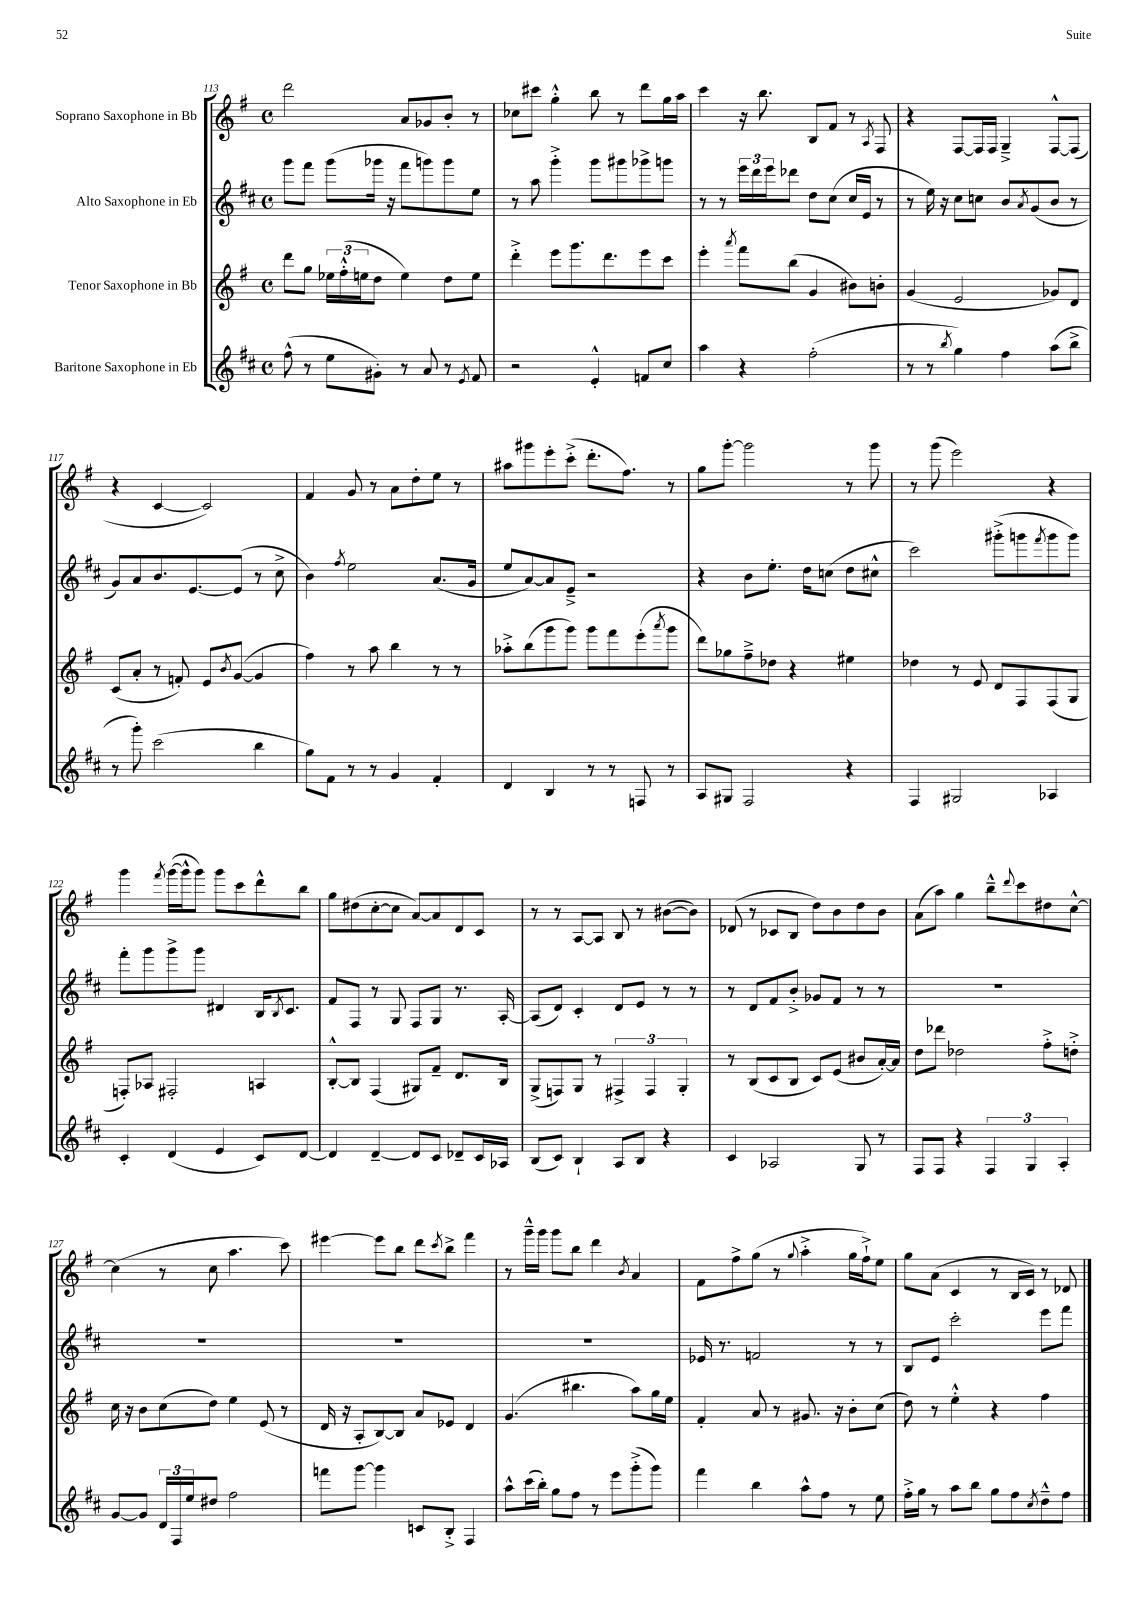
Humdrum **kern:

**kern	**kern	**kern	**kern
*part4	*part3	*part2	*part1
*staff4	*staff3	*staff2	*staff1
*I"Baritone Saxophone in Eb	*I"Tenor Saxophone in Bb	*I"Alto Saxophone in Eb	*I"Soprano Saxophone in Bb
*clefG2	*clefG2	*clefG2	*clefG2
*k[f#c#]	*k[f#]	*k[f#c#]	*k[f#]
*M4/4	*M4/4	*M4/4	*M4/4
*met(c)	*met(c)	*met(c)	*met(c)
=113	=113	=113	=113
(8ff#^^\	8ddd\L	8ggg\L	2ddd\
8r	8gg\J	8fff#\J	.
8ee\L	24ee-X\LL	(8ggg\L	.
.	(24ff#'^^\	.	.
.	24een\J	.	.
8g#X'\J)	8dd\J	16ggg-X\Jk	.
.	.	16r	.
8r	4ee\)	8fff#\L	8a/L
8a/	.	8gggn\)	8g-X/
8r	8dd\L	8ggg\	8b'/J
8qe/	.	.	.
8f#/	8ee\J	8ee\J	8r
=114	=114	=114	=114
2r	4ddd'^\	8r	8cc-X\L
.	.	8aa\	8ccc#X\J
.	8eee\L	4ggg'^\	4gg'^^\
.	8.ggg\	.	.
4e'^^/	.	8ggg\L	8bb\
.	8.ddd\	.	.
.	.	8ggg#X\	8r
8fn/L	8eee\	8ggg-X^\	8ddd\L
8cc#/J	8ccc\J	8gggn\J	16gg\L
.	.	.	16aa\JJ
=115	=115	=115	=115
4aa\	4eee'\	8r	4ccc\
.	.	8r	.
.	8qaaa/	.	.
4r	8fff#\L	24eee\LL	16r
.	.	24ddd\	.
.	.	.	8.bb\
.	.	24eee\J	.
.	(8bb\J	8ddd-X\J	.
(2ff#'\	4g/	8dd\L	8B/L
.	.	(8cc#\J	8f#/J
.	8b#X\L)	16cc#/LL	8r
.	.	16e/JJ	.
.	.	.	8qA/
.	8bn'\J	8r	8F#/
=116	=116	=116	=116
8r	(4g/	8r	4r
8r	.	16ee\)	.
.	.	16r	.
8qbb/	.	.	.
4gg\)	2e/	8cc#\L	[8F#/L
.	.	8ccn\J	16F#/L]
.	.	.	16F#/JJ
4ff#\	.	8b/L	4G~^/
.	.	8qa/	.
.	.	(8g/	.
(8aa\L	8g-X/L)	8b/J	[8F#^^/L
8bb^\J	8d/J	8r	(8F#/J]
!!LO:LB:g=z
=117	=117	=117	=117
8r	(8c/L	8g/L)	4r
8ggg'\)	8a'/J	8a/	.
(2ccc#\	8r	8.b/	[4c/
.	8fn'/)	.	.
.	.	[8.e/	.
.	8e/L	.	2c/])
.	8qb/	.	.
.	([8g/J	(8e/J]	.
4bb\	4g/]	8r	.
.	.	8cc#^\	.
=118	=118	=118	=118
8gg\L)	4ff#\)	4b\)	4f#/
8f#\J	.	.	.
.	.	8qff#/	.
8r	8r	2ee\	8g/
8r	8aa\	.	8r
4g/	4bb\	.	8a\L
.	.	.	8dd'\
4f#'/	8r	(8.a/L	8ee\J
.	8r	.	8r
.	.	16g/Jk	.
=119	=119	=119	=119
4d/	8aa-X'^\L	8ee/L	8aa#X\L
.	(8bb\	[8a/)	8ggg#X\
4B/	8ggg\	8a/]	8eee'\
.	8ggg\J)	8e~^/J	(8ccc'^\J
8r	8ggg\L	2r	8.ddd'\L
8r	8fff#\	.	.
.	.	.	8.ff#\J)
8Fn/	(8eee'\	.	.
.	8qaaa/	.	.
8r	8ggg\J	.	8r
=120	=120	=120	=120
8A/L	8ddd\L)	4r	8gg\L
8G#X/J	8gg-X\	.	[8ggg'\J
2F#/	8ff#~^\	8b\L	2ggg\]
.	8dd-X\J	8.ee'\J	.
.	4r	.	.
.	.	16dd\KL	.
.	.	(8ccn\J	.
4r	4ee#X\	8dd\L	8r
.	.	8cc#X^^\J	8ggg\
=121	=121	=121	=121
4F#/	4dd-X\	2ccc#\)	8r
.	.	.	(8ggg\
2G#X/	8r	.	2eee\)
.	8e/	.	.
.	8d/L	(8ggg#X'^\L	.
.	8F#/	8gggn\	.
.	.	8qfff#/	.
4A-X/	(8F#/	8ggg\	4r
.	8G/J	8ggg\J)	.
!!LO:LB:g=z
=122	=122	=122	=122
4c#'/	8Fn'/L)	8fff#'\L	4ggg\
.	8A-X/J	8ggg\	.
.	.	.	8qfff#/
(4d/	2F#X'/	8ggg^\	([16ggg\LL
.	.	.	16ggg^^\J]
.	.	8ggg\J	8ggg\J)
4e/	.	4d#X/	8ggg\L
.	.	.	8ccc\
8c#/L)	4An/	16B/KL	8ddd^^\
.	.	8qB/	.
.	.	8.c#/J	.
[8d/J	.	.	8bb\J
=123	=123	=123	=123
4d/]	[8B'^^/L	8f#/L	8gg\L
.	8B/J]	8F#/J	(8dd#X\
[4d~/	(4F#/	8r	[8cc'\
.	.	8G/	8cc\J]
8d/L]	8G#X/L)	8F#/L	[8a/L)
8c#/J	8f#~/J	8G/J	8a/]
8d-X~/L	8.d/L	8.r	8d/
16c#/L	.	.	8c/J
16A-X/JJ	16B/Jk	[16A'/	.
=124	=124	=124	=124
(8B/L	(8G^/L	(8A/L]	8r
8c#/J)	8Fn/)	8d/J)	8r
4B`/	8G/J	4c#'/	[8A/L
.	8r	.	8A/J]
8A/L	6F#X^/	8d/L	8B/
8B/J	.	8e/J	8r
.	6F#/	.	.
4r	.	8r	([8b#X\L
.	6G'/	.	.
.	.	8r	8b#\J])
=125	=125	=125	=125
4c#/	8r	8r	(8d-X/
.	(8B/L	8d/L	8r
2A-X/	8c/	8f#/	8c-X/L
.	8B/J	8b'^/J	8B/J
.	8c/L)	8g-X/L	8dd\L)
.	(8e/J	8f#/J	8b\
8G/	8b#X/L	8r	8dd\
8r	[16a'/L)	8r	8b\J
.	16a/JJ]	.	.
=126	=126	=126	=126
8F#/L	8dd\L	1r	(8a\L
8F#/J	8ddd-X\J	.	8aa\J)
4r	2dd-X\	.	4gg\
6F#/	.	.	8bb~^^\L
.	.	.	8qqddd/
.	.	.	8ccc\
6G/	.	.	.
.	8ff#'^\L	.	8dd#X\
6A'/	.	.	.
.	8ddn'^\J	.	[8cc^^\J
!!LO:LB:g=z
=127	=127	=127	=127
[8g/L	16cc\	1r	(4cc\]
.	16r	.	.
8g/J]	8b\L	.	.
24d/LL	(8cc\	.	8r
24F#/	.	.	.
24ee/J	.	.	.
8dd#X/J	8dd\J)	.	8cc\
2ff#\	4ee\	.	4.aa\
.	(8e/	.	.
.	8r	.	8ccc\)
=128	=128	=128	=128
8fffn\L	16d/	1r	[4eee#X\
.	16r	.	.
[8ggg\J	8A'/L	.	.
4ggg\]	[8B/)	.	8eee#\L]
.	8B/J]	.	8bb\J
8cn/L	8a/L	.	8ddd\L
.	.	.	8qccc/
8B'^/J	8e-X/J	.	8bb^\J
4F#/	4d/	.	4fff#\
=129	=129	=129	=129
8aa^^\L	(4.g/	1r	8r
(16ccc#\L	.	.	16ggg~^^\LL
16bb'\JJ)	.	.	16ggg\JJ
8gg\L	.	.	8ggg\L
8ff#\J	4.bb#X\	.	8bb\J
8r	.	.	4ddd\
8eee\L	.	.	.
.	.	.	8qb/
(8ggg'^\	8aa\L)	.	4a/
8ggg\J)	16gg\L	.	.
.	16ee\JJ	.	.
=130	=130	=130	=130
4fff#\	4f#'/	16e-X/	8f#\L
.	.	8.r	.
.	.	.	8ff#^\
4bb\	8a/	2fn/	(8gg\J
.	8r	.	8r
.	.	.	8qqgg/
8aa^^\L	8.g#X/	.	4aa'^\
8ff#\J	.	.	.
.	16r	.	.
8r	8b'\L	8r	16gg\LL
.	.	.	16ff#`^\J)
8ee\	(8cc\J	8r	8ee\J
=131	=131	=131	=131
16ff#'^\LL	8dd\)	8B/L	8gg\L
16gg\JJ	.	.	.
8r	8r	8e/J	(8a\J
8aa\L	4ee'^^\	2ccc#'\	4c/
8bb\J	.	.	.
8gg\L	4r	.	8r
8ff#\	.	.	16B/LL
.	.	.	16c/JJ)
8qcc#/	.	.	.
8dd~^^\	4ff#\	8eee\L	8r
8ff#\J	.	8fff#\J	8d-X/
==	==	==	==
*-	*-	*-	*-
